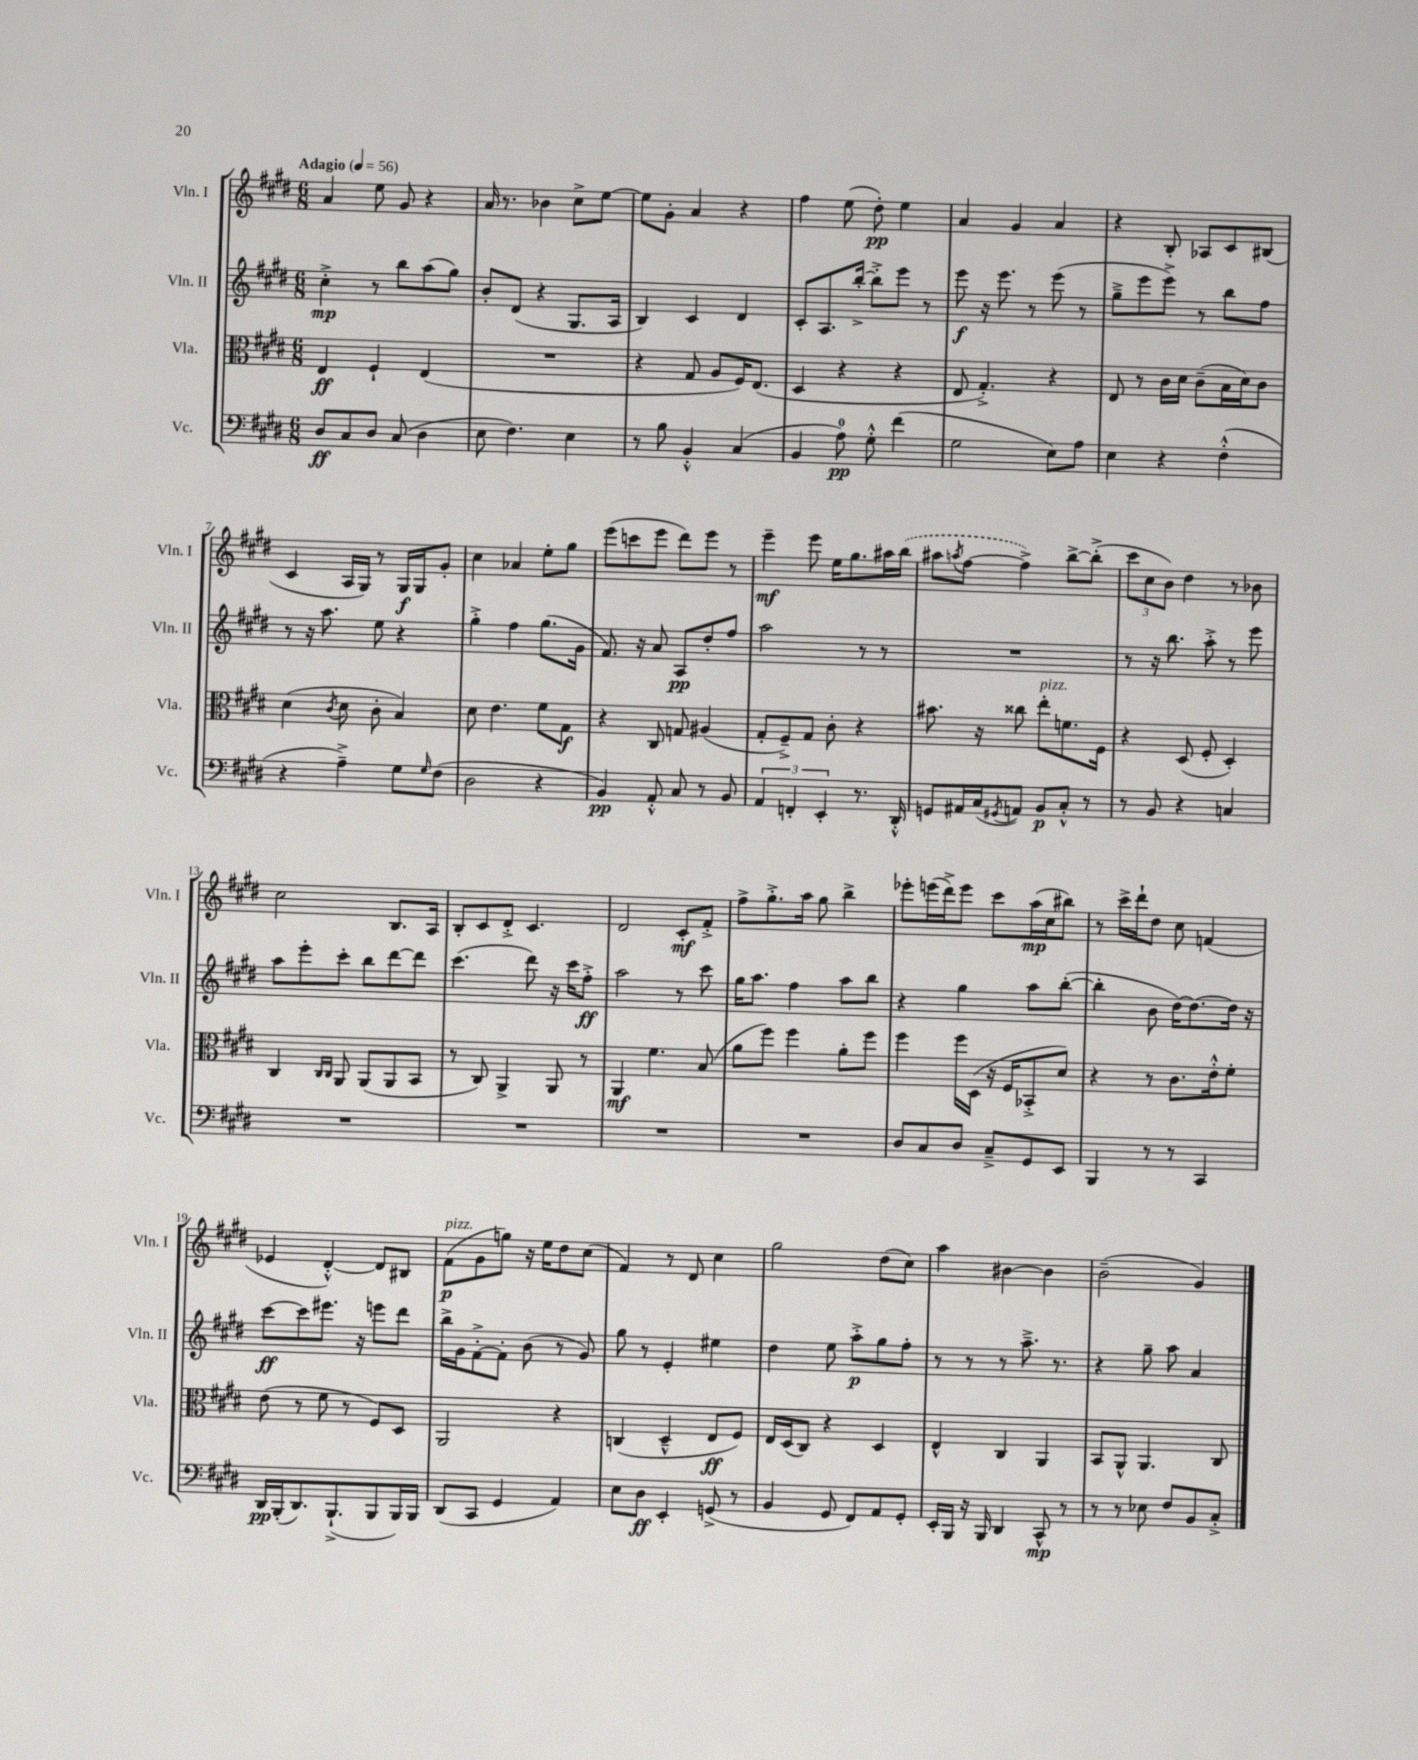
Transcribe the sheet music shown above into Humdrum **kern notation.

**kern	**kern	**kern	**kern
*staff4	*staff3	*staff2	*staff1
*clefF4	*clefC3	*clefG2	*clefG2
*k[f#c#g#d#]	*k[f#c#g#d#]	*k[f#c#g#d#]	*k[f#c#g#d#]
*M6/8	*M6/8	*M6/8	*M6/8
*MM56	*MM56	*MM56	*MM56
8D#	4E	4cc#'^	4a
8C#	.	.	.
8D#	4F#`	8r	8ee
(8C#	.	8bb	8g#
4D#	(4E	(8aa	4r
.	.	8gg#)	.
=	=	=	=
8E	2.r	8b'	16a
.	.	.	8.r
4.F#)	.	(8d#	.
.	.	4r	4b-
4E	.	8.G#	8cc#^
.	.	.	[8ee
.	.	16A	.
=	=	=	=
8r	4r	4B)	8ee]
8B	.	.	8g#'
4BB'^^	8G#	4c#	4a
.	8A	.	.
(4C#	16F#)	4d#	4r
.	(8.E	.	.
=	=	=	=
4BB	4D#	8c#'	4ff#
.	.	8.A	.
8A)	4r	.	(8ee
.	.	[16bb'^	.
8G#'^^	.	8bb'^]	8dd#')
(4f#	4r	8eee	4ee
.	.	8r	.
=	=	=	=
2G#	8E	8eee	4a
.	4.G#'^)	16r	.
.	.	8.eee	.
.	.	.	4g#
.	.	8r	.
8E)	4r	(8eee	4a
8A	.	8r	.
=	=	=	=
4E	8E	8gg#~^	4r
.	8r	8eee	.
4r	16c#	8eee^)	8B'
.	16d#	.	.
.	(8c#~	8r	8A-
(4F#'^^	16B	8bb	8c#
.	16d#)	.	.
.	8c#	8ff#	(8B#
=	=	=	=
4r	(4d#	8r	4c#
.	.	16r	.
.	.	8.aa	.
.	8qc#	.	.
4A~^)	8d#	.	16A
.	.	.	16G#)
.	8c#'	8ee	8r
8G#	4B)	4r	16G#
.	.	.	16G#
16qqG#	.	.	.
(8F#	.	.	8g#'
=	=	=	=
2D#	8d#	4gg#'^	4cc#
.	4.e	.	.
.	.	4ff#	4a-
4r	8f#	(8.gg#	8ee'
.	8G#	.	8gg#
.	.	16g#	.
=	=	=	=
4BB)	4r	8.f#)	(8eee
.	.	.	8ccc
.	.	16r	.
8AA'^^	8C#	8a	8eee
8C#	8G	8A	8ddd#)
8r	(4A#	8dd#'	8eee
8BB	.	8ff#	8r
=	=	=	=
6AA	8G#'	2aa	4eee~
.	8F#~^)	.	.
6FF'	.	.	.
.	8G#	.	8eee
6EE'	.	.	.
.	8c#'	.	16ee
.	.	.	8.gg#
8.r	4r	8r	.
.	.	8r	16aa#
16DD#'^^	.	.	(16bb
=	=	=	=
8GG	8.b#	2.r	8aa#
.	.	.	8qaa
16AA#	.	.	[8ff#
(16C#	16r	.	.
8qGG#	.	.	.
8AA)	8cc##	.	4ff#^])
8BB	8ee'	.	.
8C#'^^	8.f	.	[8bb^
8r	.	.	(8bb'^]
.	16F#	.	.
=	=	=	=
8r	4r	8r	12ccc#
.	.	.	12cc#
8BB	.	16r	.
.	.	.	12b)
.	.	8.bb	.
4r	(8D#	.	4dd#
.	8F#'	8aa'^	.
4C	4D#')	8r	8r
.	.	8eee	8b-
=	=	=	=
2.r	4C#	8aa	2cc#
.	.	8eee'	.
.	16qqC#	.	.
.	16qqC#	.	.
.	8AA	8ccc#'	.
.	(8AA	8bb	.
.	8AA	[8ddd#	8.B
.	8BB	8ddd#]	.
.	.	.	16A
=	=	=	=
2.r	8r	(4.ccc#	8B'
.	8C#)	.	8c#
.	4AA^	.	8d#'^
.	.	8ddd#)	4.c#
.	8AA	16r	.
.	.	16ccc#	.
.	8r	8ff#'^	.
=	=	=	=
2.r	4AA	2aa	2d#
.	4.f#	.	.
.	.	8r	8c#'
.	(8B	8ccc#	8f#'^
=	=	=	=
2.r	8a	16gg#	8ff#^
.	.	8.aa	.
.	8ff#)	.	8.gg#'^
.	4ff#	4ff#	.
.	.	.	16aa
.	.	.	8gg#
.	8a'	8aa	4bb^
.	8ff#	8bb	.
=	=	=	=
8D#	4ff#	4r	8eee-'
8C#	.	.	(16eee
.	.	.	16ddd#^)
8D#	16ff#	4gg#	8eee
.	(16D#	.	.
8C#~^	16r	.	8ccc#
.	16F#	.	.
8GG#	8BB-'^	8aa	(16aa
.	.	.	16cc#
8EE	8d#)	([8bb'	8bb#)
=	=	=	=
4BBB	4r	4bb']	8r
.	.	.	16ccc#^
.	.	.	16ddd#`
8r	8r	8b	8dd#
8r	8.c#	[16dd#)	8cc#
.	.	8.dd#_	.
4CC#	.	.	(4f
.	16e'^^	.	.
.	8f#'	16dd#]	.
.	.	16r	.
=	=	=	=
16DD#	(8e	[8ccc#	4e-
(16BBB'	.	.	.
8.DD#)	8r	8ccc#]	.
.	8f#	8.eee#	[4d#'^^)
(8.BBB`^	.	.	.
.	8r	.	.
.	.	16r	.
8BBB	8F#)	8eee	8d#]
16BBB)	8D#	8ddd#	8B#
16BBB	.	.	.
=	=	=	=
(8DD#	2AA	16bb^	(8f#
.	.	16g#	.
8CC#	.	[8f#'^	8g#
4GG#	.	8f#']	8gg)
.	.	(8b	16r
.	.	.	16ee
4AA)	4r	8r	8dd#
.	.	8g#)	(8cc#
=	=	=	=
8E	(4C	8gg#	4f#)
8D#	.	8r	.
4EE'	4D#~^^	4e'	8r
.	.	.	8d#
(8GG^	8E	4ee#	4cc#
8r	8F#)	.	.
=	=	=	=
4BB	16E	4dd#	2gg#
.	(16D#	.	.
.	8C#)	.	.
8GG#	4r	8ee	.
8FF#)	.	8aa'^	.
8AA	4D#	8gg#	(8dd#
8GG#'	.	8ff#'	8cc#)
=	=	=	=
16EE'	4E^^	8r	4aa
16BBB	.	.	.
16r	.	8r	.
16BBB	.	.	.
4DD#	4C#	8r	[4b#
.	.	8.aa~^	.
8CC#^^	4AA	.	4b#]
.	.	8.r	.
8r	.	.	.
=	=	=	=
8r	8BB	4r	(2b~
8r	8AA^^	.	.
8E-	4.AA	8gg#~	.
8F#	.	8aa	.
8BB	.	4a	4g#)
8C#'^	8C#	.	.
==	==	==	==
*-	*-	*-	*-
